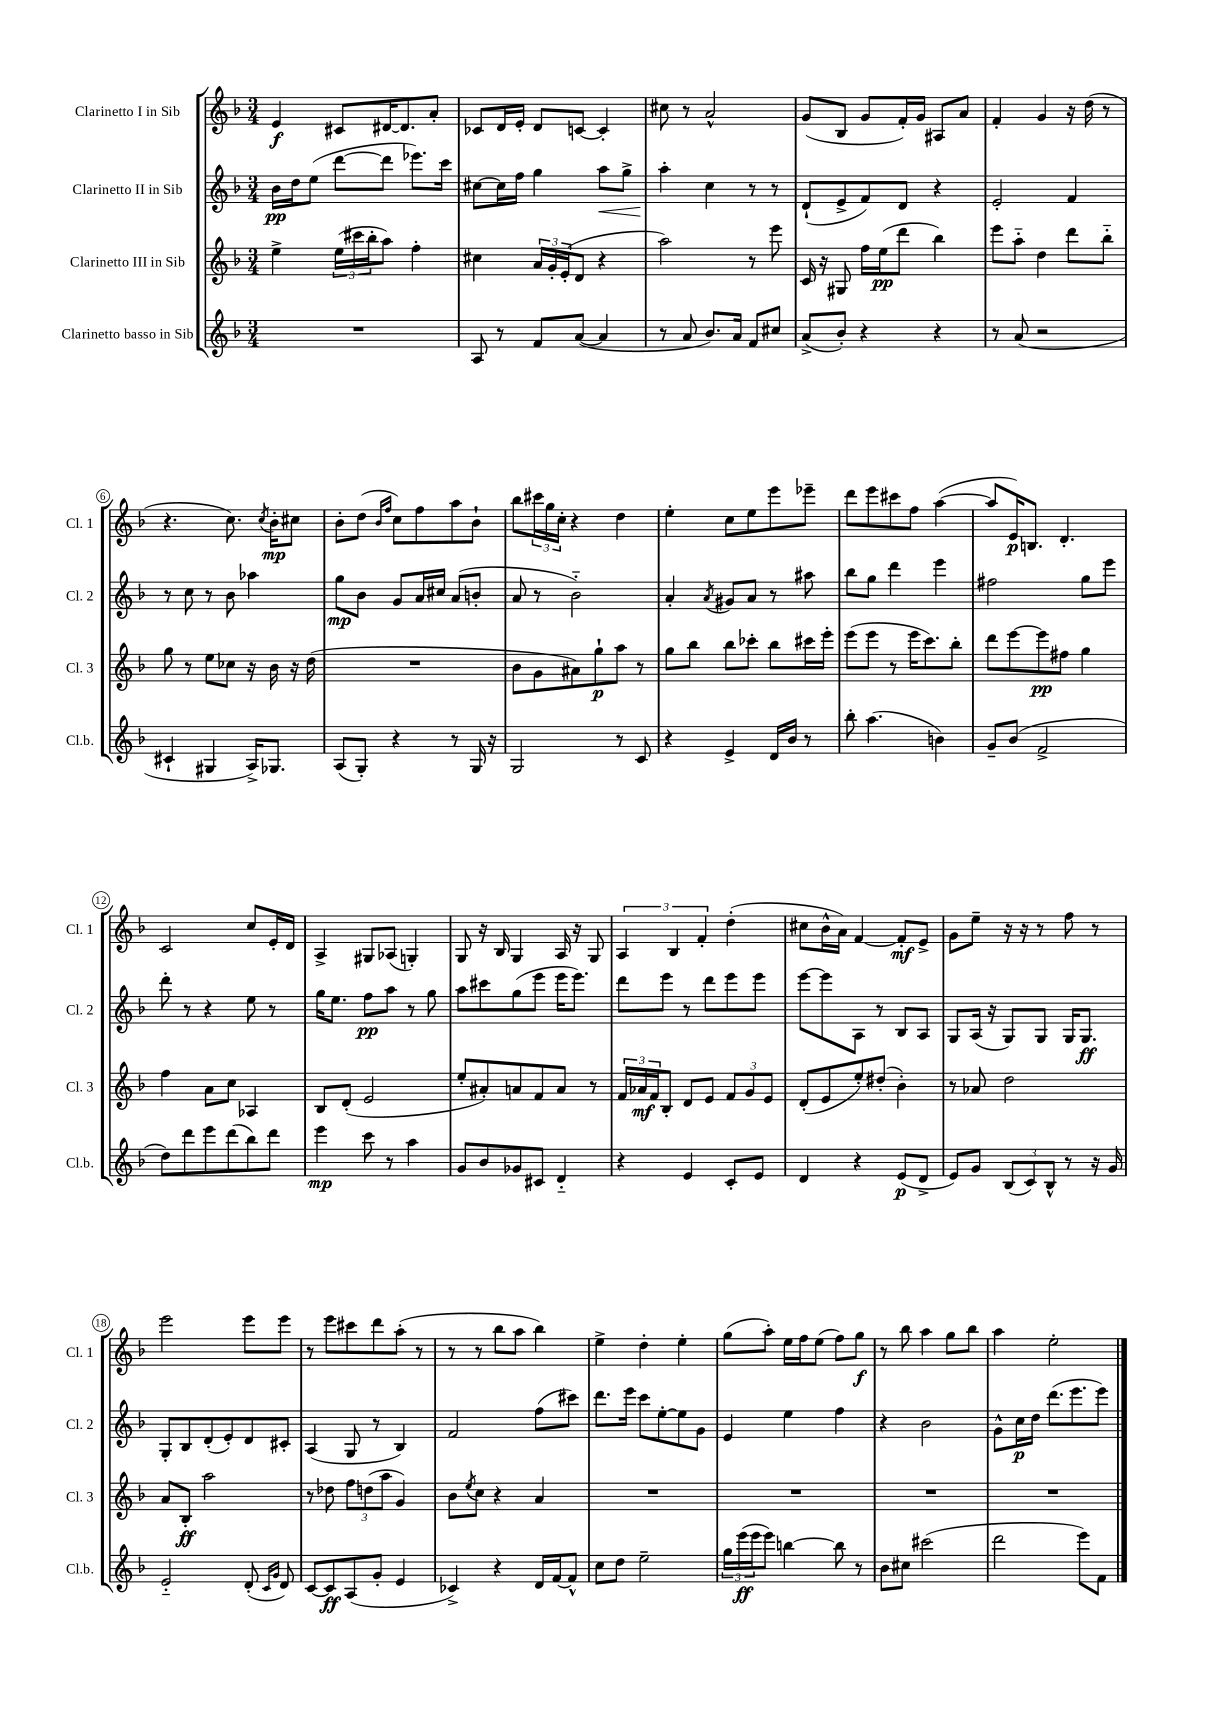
<<
\new StaffGroup <<
\new Staff = "s0" \with { instrumentName = "Clarinetto I in Sib" shortInstrumentName = "Cl. 1" } {
    \clef treble \key f \major \numericTimeSignature \time 3/4
    e'4\f cis'8 dis'16~ dis'8. a'8-. |
    ces'8 d'16 e'16-. d'8 c'8~ c'4-. |
    cis''8 r8 a'2-^ |
    g'8( bes8 g'8 f'16-.) g'16 ais8 a'8 |
    f'4-. g'4 r16 d''16( r8 |
    r4. c''8.) \acciaccatura { c''8 } bes'16-.\mp cis''8 |
    bes'8-. d''8( \grace { bes'16 f''16 } c''8) f''8 a''8 bes'8-! |
    bes''8 \tuplet 3/2 { cis'''16 g''16 c''16-. } r4 d''4 |
    e''4-. c''8 e''8 e'''8 ees'''8-- |
    d'''8 e'''8 cis'''8 f''8 a''4~( |
    a''8 e'16\p) b8. d'4.-. |
    c'2 c''8 e'16-. d'16 |
    a4-> gis8 aes8( g4-.) |
    g8 r16 bes16 g4 a16 r16 g8 |
    \tuplet 3/2 { a4 bes4 f'4-. } d''4-.( |
    cis''8 bes'16-^ a'16) f'4~ f'8-.\mf e'8-> |
    g'8 e''8-- r16 r16 r8 f''8 r8 |
    e'''2 e'''8 e'''8 |
    r8 e'''8 cis'''8 d'''8 a''8-.( r8 |
    r8 r8 bes''8 a''8 bes''4) |
    e''4-> d''4-. e''4-. |
    g''8( a''8-.) e''16 f''16 e''8( f''8) g''8\f |
    r8 bes''8 a''4 g''8 bes''8 |
    a''4 e''2-. \bar "|." |
}
\new Staff = "s1" \with { instrumentName = "Clarinetto II in Sib" shortInstrumentName = "Cl. 2" } {
    \clef treble \key f \major \numericTimeSignature \time 3/4
    bes'16\pp d''16 e''8( d'''8~ d'''8 ees'''8.) c'''16 |
    cis''8~ cis''16 f''16 g''4 a''8\< g''8-> |
    a''4-.\! c''4 r8 r8 |
    d'8-!( e'8-> f'8) d'8 r4 |
    e'2-. f'4 |
    r8 c''8 r8 bes'8 aes''4 |
    g''8\mp bes'8 g'8 a'16 cis''16 a'8( b'8-. |
    a'8 r8 bes'2-_) |
    a'4-. \acciaccatura { a'8 } gis'8 a'8 r8 ais''8 |
    bes''8 g''8 d'''4 e'''4 |
    fis''2 g''8 e'''8 |
    d'''8-. r8 r4 e''8 r8 |
    g''16 e''8. f''8\pp a''8 r8 g''8 |
    a''8 cis'''8 g''8( e'''8 e'''16 e'''8.) |
    d'''8 e'''8 r8 d'''8 e'''8 e'''8 |
    e'''8~ e'''8 a8 r8 bes8 a8 |
    g8 a16( r16 g8) g8 g16 g8.\ff |
    g8-. bes8 d'8-.( e'8-.) d'8 cis'8-. |
    a4( g8 r8 bes4) |
    f'2 f''8( cis'''8) |
    d'''8. e'''16 c'''8 e''8~-. e''8 g'8 |
    e'4 e''4 f''4 |
    r4 bes'2 |
    g'8-^ c''16\p d''16 d'''8.( e'''8. e'''8) \bar "|." |
}
\new Staff = "s2" \with { instrumentName = "Clarinetto III in Sib" shortInstrumentName = "Cl. 3" } {
    \clef treble \key f \major \numericTimeSignature \time 3/4
    e''4-> \tuplet 3/2 { e''16( cis'''16 bes''16-. } a''8) f''4-. |
    cis''4 \tuplet 3/2 { a'16 g'16-. e'16-.( } d'8 r4 |
    a''2) r8 e'''8 |
    c'16 r16 gis8 f''16 e''16\pp( d'''8 bes''4) |
    e'''8 a''8-_ d''4 d'''8 bes''8-_ |
    g''8 r8 e''8 ces''8 r16 bes'16 r16 d''16( |
    R2. |
    bes'8 g'8 ais'8) g''8-!\p a''8 r8 |
    g''8 bes''8 bes''8 ces'''8-. bes''8 cis'''16 e'''16-. |
    e'''8( e'''8 r8 e'''16 c'''8.) bes''8-. |
    d'''8 e'''8~ e'''8\pp fis''8 g''4 |
    f''4 a'8 c''8 aes4 |
    bes8 d'8-.( e'2 |
    e''8-. ais'8-.) a'8 f'8 a'8 r8 |
    \tuplet 3/2 { f'16 aes'16\mf f'16 } bes8-. d'8 e'8 \tuplet 3/2 { f'8 g'8 e'8 } |
    d'8-.( e'8 e''8-.) dis''8-.( bes'4-.) |
    r8 aes'8 d''2 |
    a'8 bes8-.\ff a''2 |
    r8 des''8 \tuplet 3/2 { f''8 d''8( a''8 } g'4) |
    bes'8 \acciaccatura { e''8 } c''8 r4 a'4 |
    R2. |
    R2. |
    R2. |
    R2. \bar "|." |
}
\new Staff = "s3" \with { instrumentName = "Clarinetto basso in Sib" shortInstrumentName = "Cl.b." } {
    \clef treble \key f \major \numericTimeSignature \time 3/4
    R2. |
    a8 r8 f'8 a'8~( a'4 |
    r8 a'8 bes'8.) a'16 f'8 cis''8 |
    a'8->( bes'8-.) r4 r4 |
    r8 a'8( r2 |
    cis'4-! gis4 a16->) ges8. |
    a8( g8-.) r4 r8 g16 r16 |
    g2 r8 c'8 |
    r4 e'4-> d'16 bes'16 r8 |
    bes''8-. a''4.( b'4) |
    g'8-- bes'8( f'2-> |
    d''8) d'''8 e'''8 d'''8( bes''8) d'''8 |
    e'''4\mp c'''8 r8 a''4 |
    g'8 bes'8 ges'8 cis'8 d'4-_ |
    r4 e'4 c'8-. e'8 |
    d'4 r4 e'8\p( d'8-> |
    e'8) g'8 \tuplet 3/2 { bes8( c'8) bes8-^ } r8 r16 g'16 |
    e'2-_ d'8-.( \grace { c'16 g'16 } d'8) |
    c'8~ c'8\ff a8( g'8-. e'4 |
    ces'4->) r4 d'16 f'16~ f'8-^ |
    c''8 d''8 e''2-- |
    \tuplet 3/2 { g''16 e'''16\ff( e'''16 } e'''8) b''4~ b''8 r8 |
    bes'8 cis''8 cis'''2( |
    d'''2 e'''8) f'8 \bar "|." |
}
>>
>>
\layout { \context { \Score \override BarNumber.stencil = #(make-stencil-circler 0.1 0.3 ly:text-interface::print) } }
